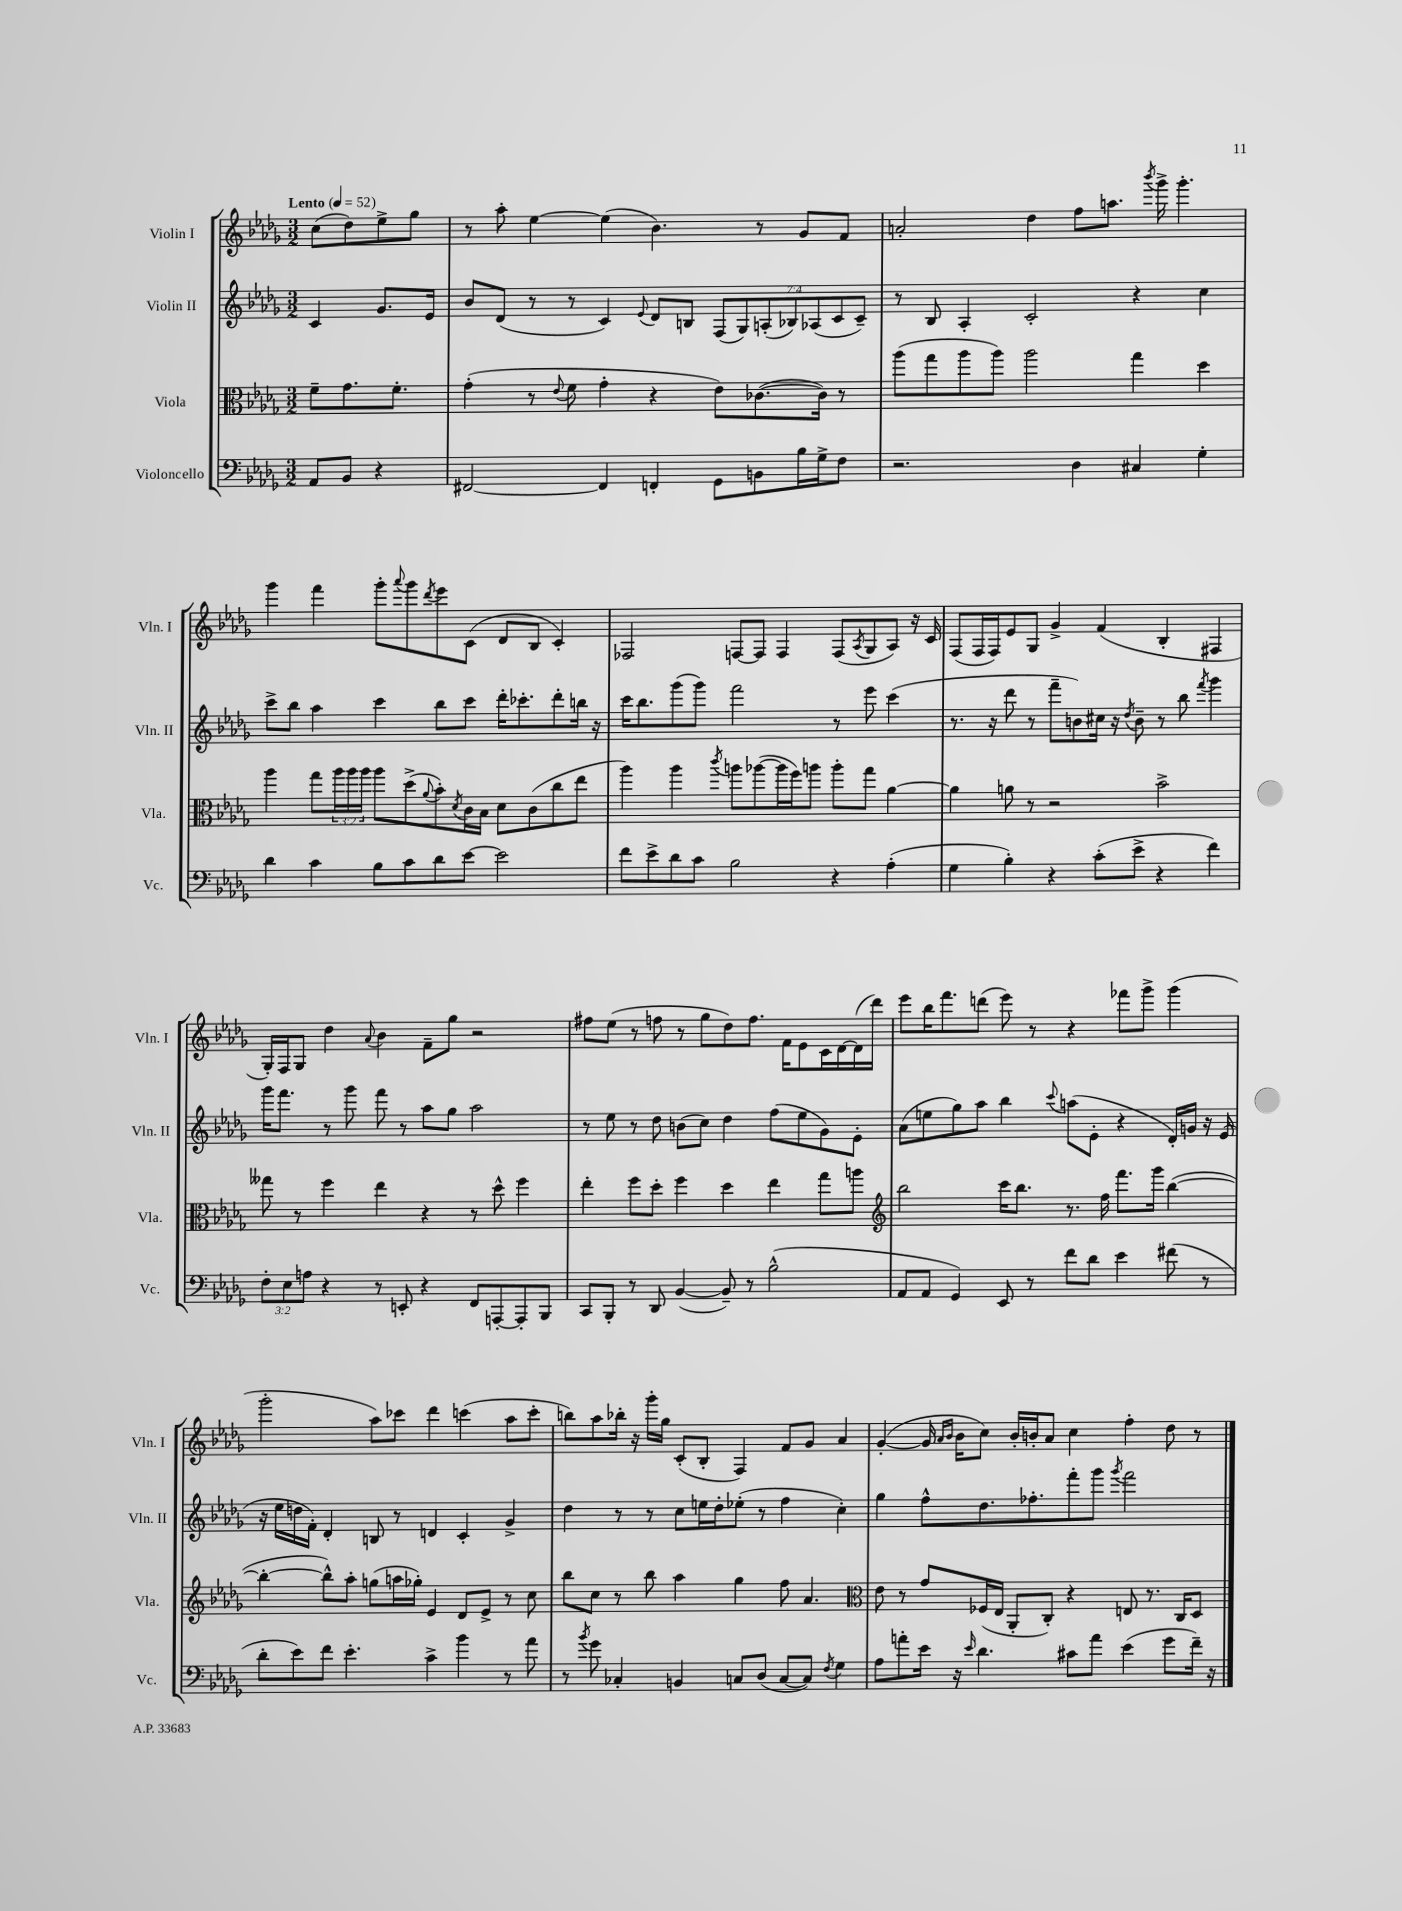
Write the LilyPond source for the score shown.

<<
\new StaffGroup <<
\new Staff = "s0" \with { instrumentName = "Violin I" shortInstrumentName = "Vln. I" } {
    \clef treble \key des \major \numericTimeSignature \time 3/2 \partial 2 \tempo "Lento" 4 = 52
    c''8( des''8) ees''8-> ges''8 |
    r8 aes''8-. ees''4~ ees''4( bes'4.) r8 ges'8 f'8 |
    a'2-. des''4 f''8 a''8. \acciaccatura { bes'''8 } ges'''16-> ges'''4.-. |
    ges'''4 f'''4 ges'''8-. \appoggiatura { aes'''8 } ges'''8 \acciaccatura { des'''8 } ees'''8 c'8( des'8 bes8 c'4-.) |
    fes2 f8~ f8 f4 f8( \acciaccatura { aes8 } ges8 aes8) r16 c'16 |
    f8( f16 f16) ees'8 ges8 ges'4-> f'4( bes4-. fis4 |
    ges16-.) f16 ges8 des''4 \appoggiatura { aes'8 } bes'4 f'8-- ges''8 r2 |
    fis''8 ees''8( r8 f''8 r8 ges''8 des''8) f''8. f'16 ees'8 c'16 des'16~ des'16( des'''16) |
    ees'''8 bes''16 f'''8. d'''8( ees'''8) r8 r4 fes'''8 ges'''8-> ges'''4( |
    ges'''2-. aes''8) ces'''8 des'''4 c'''4( aes''8 c'''8-. |
    b''8) aes''8 bes''16-. r16 ges'''16-. ges''16 c'8-.( bes8-. f4) f'8 ges'8 aes'4 |
    ges'4~-.( ges'16 \grace { aes'16 bes'16 } bes'16 c''8) bes'16-. b'16-. aes'8 c''4 f''4-. des''8 r8 \bar "|." |
}
\new Staff = "s1" \with { instrumentName = "Violin II" shortInstrumentName = "Vln. II" } {
    \clef treble \key des \major \numericTimeSignature \time 3/2 \override Staff.TupletNumber.text = #tuplet-number::calc-fraction-text \partial 2
    c'4 ges'8. ees'16 |
    bes'8 des'8( r8 r8 c'4) \appoggiatura { ees'8 } des'8 b8 \tuplet 7/4 { f8( ges8) a8-.( bes8) aes8( c'8 c'8--) } |
    r8 bes8 aes4-. c'2-. r4 c''4 |
    c'''8-> bes''8 aes''4 c'''4 bes''8 c'''8 des'''16-. ces'''8.-. des'''8-. b''16 r16 |
    c'''16 bes''8. ges'''8( ges'''8) f'''2 r8 ees'''8 c'''4( |
    r8. r16 des'''8 r8 f'''8-- b'8) cis''16 r16 \acciaccatura { des''8 } b'8-- r8 bes''8 \acciaccatura { f'''8 } ges'''4 |
    ges'''16 f'''8. r8 ges'''8 f'''8 r8 aes''8 ges''8 aes''2 |
    r8 ees''8 r8 des''8 b'8( c''8) des''4 f''8( ees''8 ges'8) ees'8-. |
    aes'8( e''8 ges''8) aes''8 bes''4 \appoggiatura { c'''8 } a''8( ees'8-. r4 des'16-.) g'16 r16 ees'16( |
    r16 ees''16 d''16 f'16-.) des'4-. b8 r8 d'4 c'4-. ges'4-> |
    des''4 r8 r8 c''8 e''16 des''16-. ees''8-.( r8 f''4 c''4-.) |
    ges''4 f''8-^ des''8. fes''8.-. f'''8-. ges'''8 \acciaccatura { ges'''8 } f'''2 \bar "|." |
}
\new Staff = "s2" \with { instrumentName = "Viola" shortInstrumentName = "Vla." } {
    \clef alto \key des \major \numericTimeSignature \time 3/2 \override Staff.TupletNumber.text = #tuplet-number::calc-fraction-text \partial 2
    f'8-- ges'8. f'8.-. |
    ges'4-.( r8 \appoggiatura { ees'8 } f'8 ges'4-. r4 ees'8) ces'8.~( ces'16) r8 |
    aes''8( ges''8 aes''8 aes''8) aes''2 ges''4 des''4 |
    aes''4 ges''8 \tuplet 3/2 { aes''16 aes''16 aes''16 } aes''8 des''8->( \appoggiatura { aes'8 } bes'8-.) \acciaccatura { des'8 } c'16 bes16 des'8 c'8( c''8 ees''8 |
    aes''4) aes''4 \acciaccatura { c'''8 } a''8 aes''8~( aes''16 f''16) a''8 a''8-. ges''8 aes'4~ |
    aes'4 a'8 r8 r2 bes'2-> |
    geses''8 r8 f''4 ees''4 r4 r8 des''8-^ f''4 |
    ees''4-. f''8 des''8-. f''4 des''4 ees''4 ges''8 a''8 |
    \clef treble bes''2 c'''16 bes''8. r8. f''16 f'''8. ges'''16 bes''4~( |
    bes''4~-. bes''8-^) aes''8-. g''8( a''16 ges''16-.) ees'4 des'8 ees'8-> r8 c''8 |
    bes''8 c''8 r8 bes''8 aes''4 ges''4 f''8 aes'4. |
    \clef alto ees'8 r8 ges'8 fes16( ees16 aes,8-. c8-.) r4 e8 r8. c16 des8 \bar "|." |
}
\new Staff = "s3" \with { instrumentName = "Violoncello" shortInstrumentName = "Vc." } {
    \clef bass \key des \major \numericTimeSignature \time 3/2 \override Staff.TupletNumber.text = #tuplet-number::calc-fraction-text \partial 2
    aes,8 bes,8 r4 |
    fis,2~ fis,4 f,4-. ges,8 b,8 bes16 ges16-> f8 |
    r2. des4 cis4 ges4-. |
    des'4 c'4 bes8 c'8 des'8 ees'8~ ees'2 |
    f'8 ees'8-> des'8 c'8 bes2 r4 aes4-.( |
    ges4 bes4-.) r4 c'8-.( ees'8-> r4 f'4) |
    \tuplet 3/2 { f8-. ees8 a8 } r4 r8 e,8-. r4 f,8 a,,8~-. a,,8-. bes,,8 |
    c,8 bes,,8-. r8 des,8 bes,4~( bes,8--) r8 bes2-^( |
    aes,8 aes,8 ges,4) ees,8 r8 f'8 des'8 ees'4 fis'8( r8 |
    des'8-. ees'8) f'8 ees'4.-. c'4-> bes'4 r8 aes'8 |
    r8 \acciaccatura { bes'8 } ges'8 ces4-. b,4 c8 des8( c8~ c8) \acciaccatura { f8 } ges4 |
    aes8 a'8-. ees'16 r16 \grace { ees'16 } des'4. cis'8 a'8 ees'4( ges'8 f'16--) r16 \bar "|." |
}
>>
>>
\layout { \context { \Score \remove "Bar_number_engraver" } }
